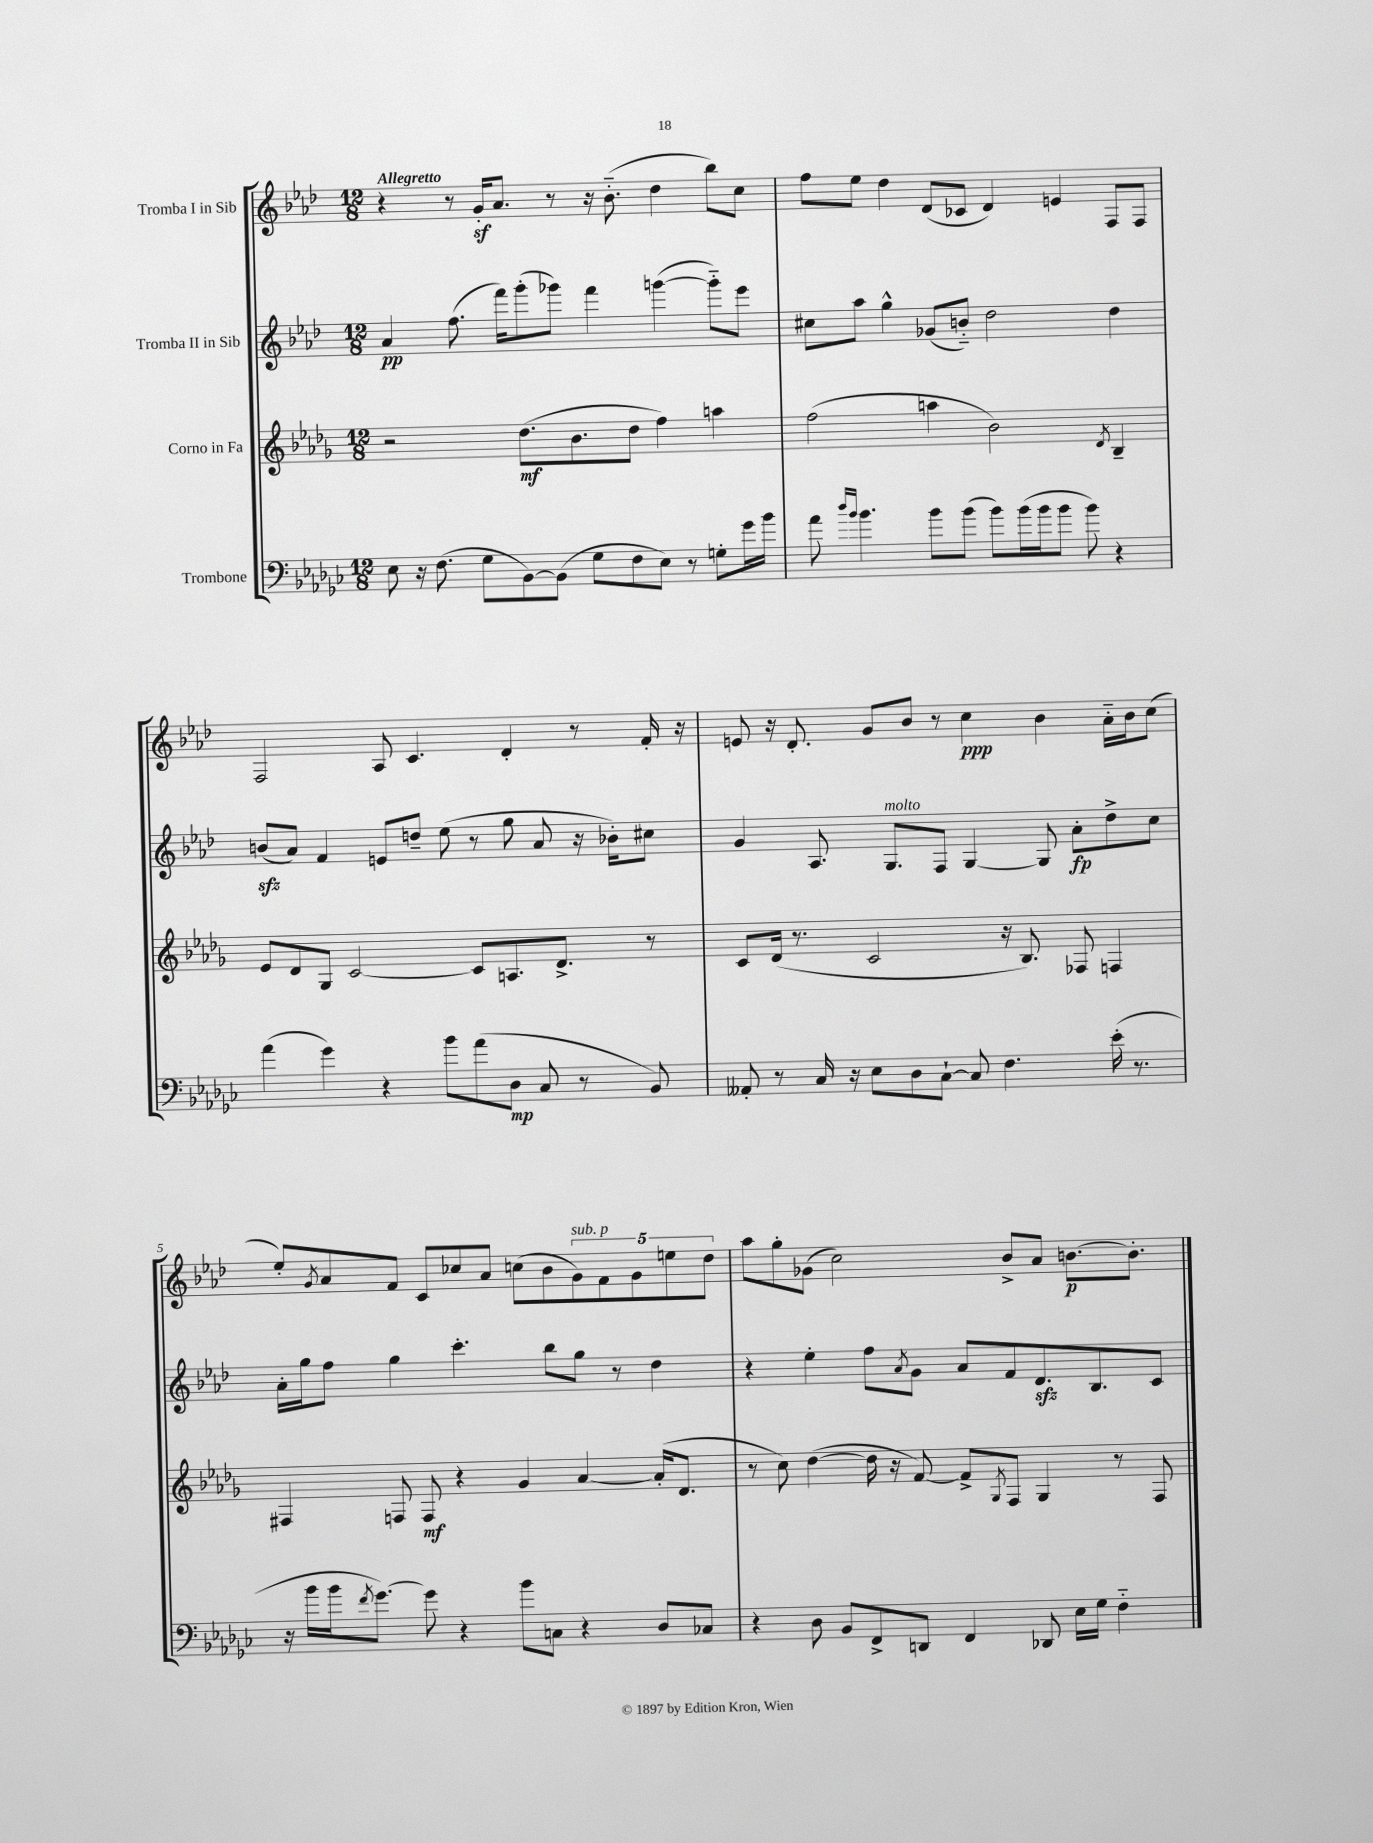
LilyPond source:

<<
\new StaffGroup <<
\new Staff = "s0" \with { instrumentName = "Tromba I in Sib" } {
    \clef treble \key aes \major \numericTimeSignature \time 12/8 \tempo "Allegretto"
    r4 r8 g'16-.\sf aes'8. r8 r16 bes'8.-_( des''4 bes''8) c''8 |
    f''8 ees''8 des''4 des'8( ces'8 des'4) e'4 f8 f8 |
    f2 aes8 c'4. des'4-. r8 f'16-. r16 |
    e'8 r16 des'8.-. g'8 bes'8 r8 c''4\ppp bes'4 aes'16-_ bes'16 c''8( |
    ees''8-.) \acciaccatura { g'8 } aes'8 f'8 c'8 ces''8 aes'8 c''8( bes'8 \tuplet 5/4 { g'8^\markup { \italic "sub. p" }) f'8 g'8 e''8 des''8 } |
    aes''8 g''8-. ges'8( c''2) bes'8-> aes'8 b'8.~\p b'8.-. \bar "|." |
}
\new Staff = "s1" \with { instrumentName = "Tromba II in Sib" } {
    \clef treble \key aes \major \numericTimeSignature \time 12/8
    aes'4\pp f''8.( f'''16) g'''8-.( ges'''8) f'''4 g'''4~( g'''8-_) ees'''8 |
    cis''8 aes''8 g''4-^ ges'8( b'8-_) des''2 des''4 |
    b'8\sfz( aes'8) f'4 e'8 d''8-- ees''8( r8 g''8 aes'8 r16 bes'16-.) cis''8 |
    g'4 aes8. g8.^\markup { \italic "molto" } f8 g4~ g8 aes'8-.\fp des''8-> c''8 |
    aes'16-. g''16 f''8 g''4 c'''4.-. bes''8 g''8 r8 des''4 |
    r4 ees''4-. f''8 \acciaccatura { aes'8 } g'8 aes'8 f'8 des'8.\sfz bes8. c'8 \bar "|." |
}
\new Staff = "s2" \with { instrumentName = "Corno in Fa" } {
    \clef treble \key des \major \numericTimeSignature \time 12/8
    r2 des''8.\mf( bes'8. des''8 f''4) a''4 |
    f''2( a''4 bes'2) \acciaccatura { des'8 } bes4-- |
    ees'8 des'8 ges8 c'2~ c'8 a8. des'8.-> r8 |
    c'8 des'16( r8. c'2 r16 bes8.) fes8 f4 |
    fis4 f8 f8\mf r4 ges'4 aes'4~ aes'16-.( des'8. |
    r8 c''8) des''4~( des''16 r16 f'8~) f'8-> \acciaccatura { ges8 } f8 ges4 r8 f8 \bar "|." |
}
\new Staff = "s3" \with { instrumentName = "Trombone" } {
    \clef bass \key ges \major \numericTimeSignature \time 12/8
    ees8 r16 f8.( ges8 bes,8~) bes,8( ges8 f8 ees8) r8 g8-. ges'16 bes'16 |
    aes'8 \grace { des''16 bes'16 } bes'4. bes'8 bes'8( bes'8) bes'16( bes'16 bes'8 bes'8) r4 |
    aes'4( ges'4) r4 bes'8 aes'8( des8\mp ces8 r8 bes,8) |
    aeses,8-. r8 ces16 r16 ees8 des8 ces8~-! ces8 f4. ees'16-.( r8. |
    r16 bes'16 bes'16 \acciaccatura { f'8 } ges'8.~) ges'8 r4 bes'8 c8 r4 des8 ces8 |
    r4 des8 bes,8 f,8-> d,8 f,4 des,8 ees16 ges16 f4-_ \bar "|." |
}
>>
>>
\layout { \context { \Score \override BarNumber.break-visibility = ##(#f #t #t) barNumberVisibility = #(every-nth-bar-number-visible 5) } }
